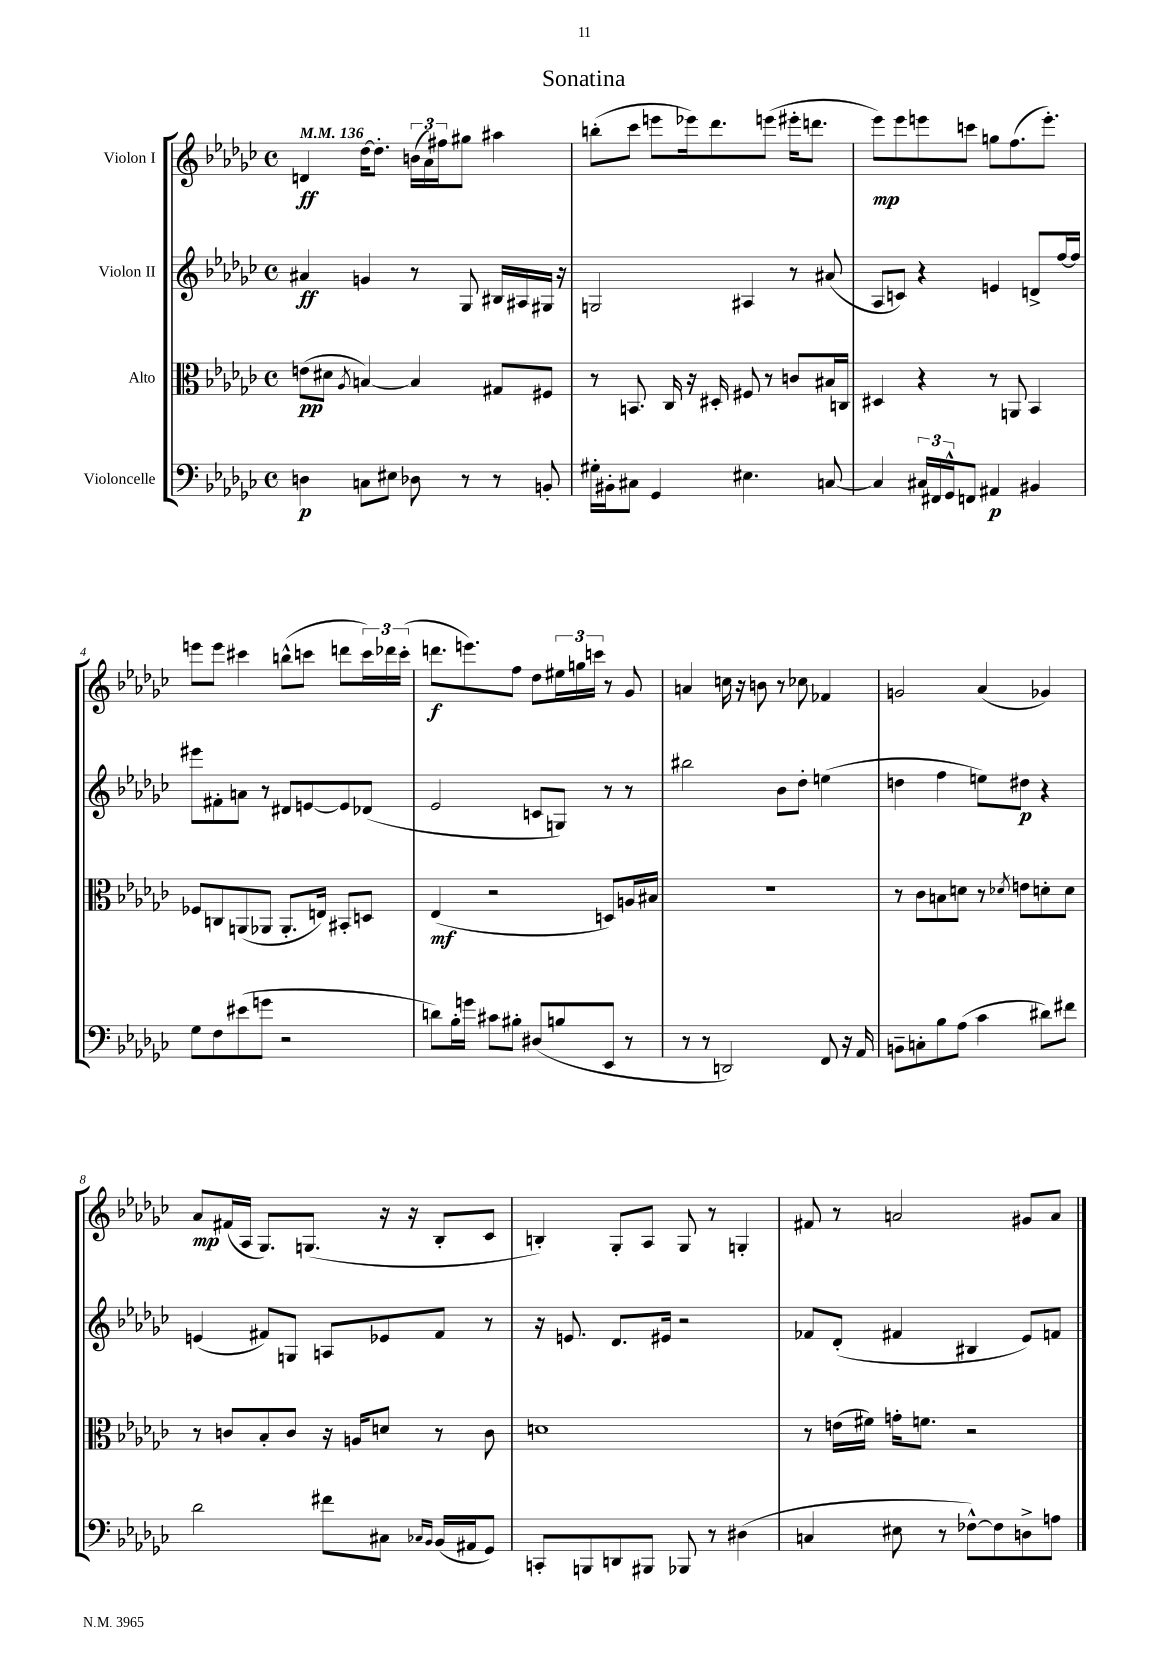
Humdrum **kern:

**kern	**kern	**kern	**kern
*staff4	*staff3	*staff2	*staff1
*clefF4	*clefC3	*clefG2	*clefG2
*k[b-e-a-d-g-c-]	*k[b-e-a-d-g-c-]	*k[b-e-a-d-g-c-]	*k[b-e-a-d-g-c-]
*M4/4	*M4/4	*M4/4	*M4/4
*met(c)	*met(c)	*met(c)	*met(c)
*MM136	*MM136	*MM136	*MM136
4D\	(8e\L	4a#/	4d/
.	8d#\J	.	.
.	8qA-/	.	.
8C\L	[4B/)	4g/	[16dd-\LK
.	.	.	8.dd-'\]J
8E#\J	.	.	.
8D-\	4B/]	8r	(24b\LL
.	.	.	24a-\)
.	.	.	24ff#\J
8r	.	8G-/	8gg#\J
8r	8G#/L	16B#/LL	4aa#\
.	.	16A#/	.
8BB'/	8F#/J	16G#/JJ	.
.	.	16r	.
=	=	=	=
16G#'\LL	8r	2G/	(8bb'\L
16BB#'\J	.	.	.
8C#\J	8.BB/	.	8ccc-\J
4GG-/	.	.	8eee\L
.	16C-/	.	.
.	16r	.	16eee-\k)
.	16D#'/	.	8.ddd-\
4.E#\	8F#/	4A#/	.
.	8r	.	(8eee\J
.	8c/L	8r	16eee#'\LK
.	.	.	8.ddd\J
[8C/	16B#/L	(8a#/	.
.	16C/JJ	.	.
=	=	=	=
4C/]	4D#/	8A-/L	8eee-\L)
.	.	8c/J)	8eee-\
24C#/LL	4r	4r	8eee\
24FF#/	.	.	.
24GG-^^/J	.	.	.
8FF/J	.	.	8ccc\J
4AA#/	8r	4e/	8gg\L
.	8AA/	.	(8.ff\
4BB#/	4BB-/	8d^/L	.
.	.	.	8.eee'\J)
.	.	[16ff/L	.
.	.	16ff/]JJ	.
=	=	=	=
8G-\L	8F-/L	8eee#\L	8eee\L
8F\	8C/	8f#'\	8eee\J
(8e#\	(8AA/	8a\J	4ccc#\
8g\J	8AA-/J	8r	.
2r	8.AA-'/L	8d#/L	(8bb^^\L
.	.	[8e/	8ccc\J
.	16E/Jk)	.	.
.	8BB#'/L	8e/]	8ddd\L
.	8D/J	(8d-/J	24ccc\L)
.	.	.	24ddd-\
.	.	.	(24ccc'\JJ
=	=	=	=
8d\L)	(4E-/	2e-/	8.ddd\L
16B-'\L	.	.	.
16g\JJ	.	.	8.eee\)
8c#\L	2r	.	.
8B#'\J	.	.	8ff\J
(8D#/L	.	8c/L	8dd-\L
8B/	.	8G/J)	24ee#\L
.	.	.	24gg\
.	.	.	24ccc\JJ
8EE-/J	8D/L)	8r	8r
8r	16A/L	8r	8g-/
.	16B#/JJ	.	.
=	=	=	=
8r	1r	2bb#\	4a/
8r	.	.	.
2DD/)	.	.	16cc\
.	.	.	16r
.	.	.	8b\
.	.	8b-\L	8r
.	.	8dd-'\J	8cc-\
8FF/	.	(4ee\	4f-/
16r	.	.	.
16AA-/	.	.	.
=	=	=	=
8BB~\L	8r	4dd\	2g/
8C'\	8c-\L	.	.
8B-\	8B\	4ff\	.
(8A-\J	8d\J	.	.
4c-\	8r	8ee\L)	(4a-/
.	8qd-/	.	.
.	8e\L	8dd#\J	.
8d#\L)	8d'\	4r	4g-/)
8f#\J	8d\J	.	.
=	=	=	=
2d-\	8r	(4e/	8a-/L
.	8c/L	.	(16f#/L
.	.	.	16A-/JJ
.	8B-'/	8f#/L)	8.G-/L)
.	8c/J	8G/J	.
.	.	.	(8.G/J
8f#\L	16r	8A/L	.
.	16A/LK	.	.
8C#\J	8d/J	8e-/	16r
.	.	.	16r
16qqC-/LL	.	.	.
16qqBB-/JJ	.	.	.
(16BB-/LL	8r	8f#/J	8B-'/L
16AA#/J	.	.	.
8GG-/J)	8c\	8r	8c-/J
=	=	=	=
8CC'/L	1d	16r	4B'/)
.	.	8.e/	.
8BBB/	.	.	.
8DD/	.	8.d-/L	8G-'/L
8BBB#/J	.	.	8A-/J
.	.	16e#/Jk	.
8BBB-/	.	2r	8G-/
8r	.	.	8r
(4D#\	.	.	4G'/
=	=	=	=
4C/	8r	8f-/L	8f#/
.	(16e\LL	(8d-'/J	8r
.	16f#\JJ)	.	.
8E#\	16g'\LK	4f#/	2a/
.	8.f\J	.	.
8r	.	.	.
[8F-^^\L)	2r	4B#/	.
8F-\]	.	.	.
8D^\	.	8e-/L)	8g#/L
8A\J	.	8f/J	8a/J
==	==	==	==
*-	*-	*-	*-
